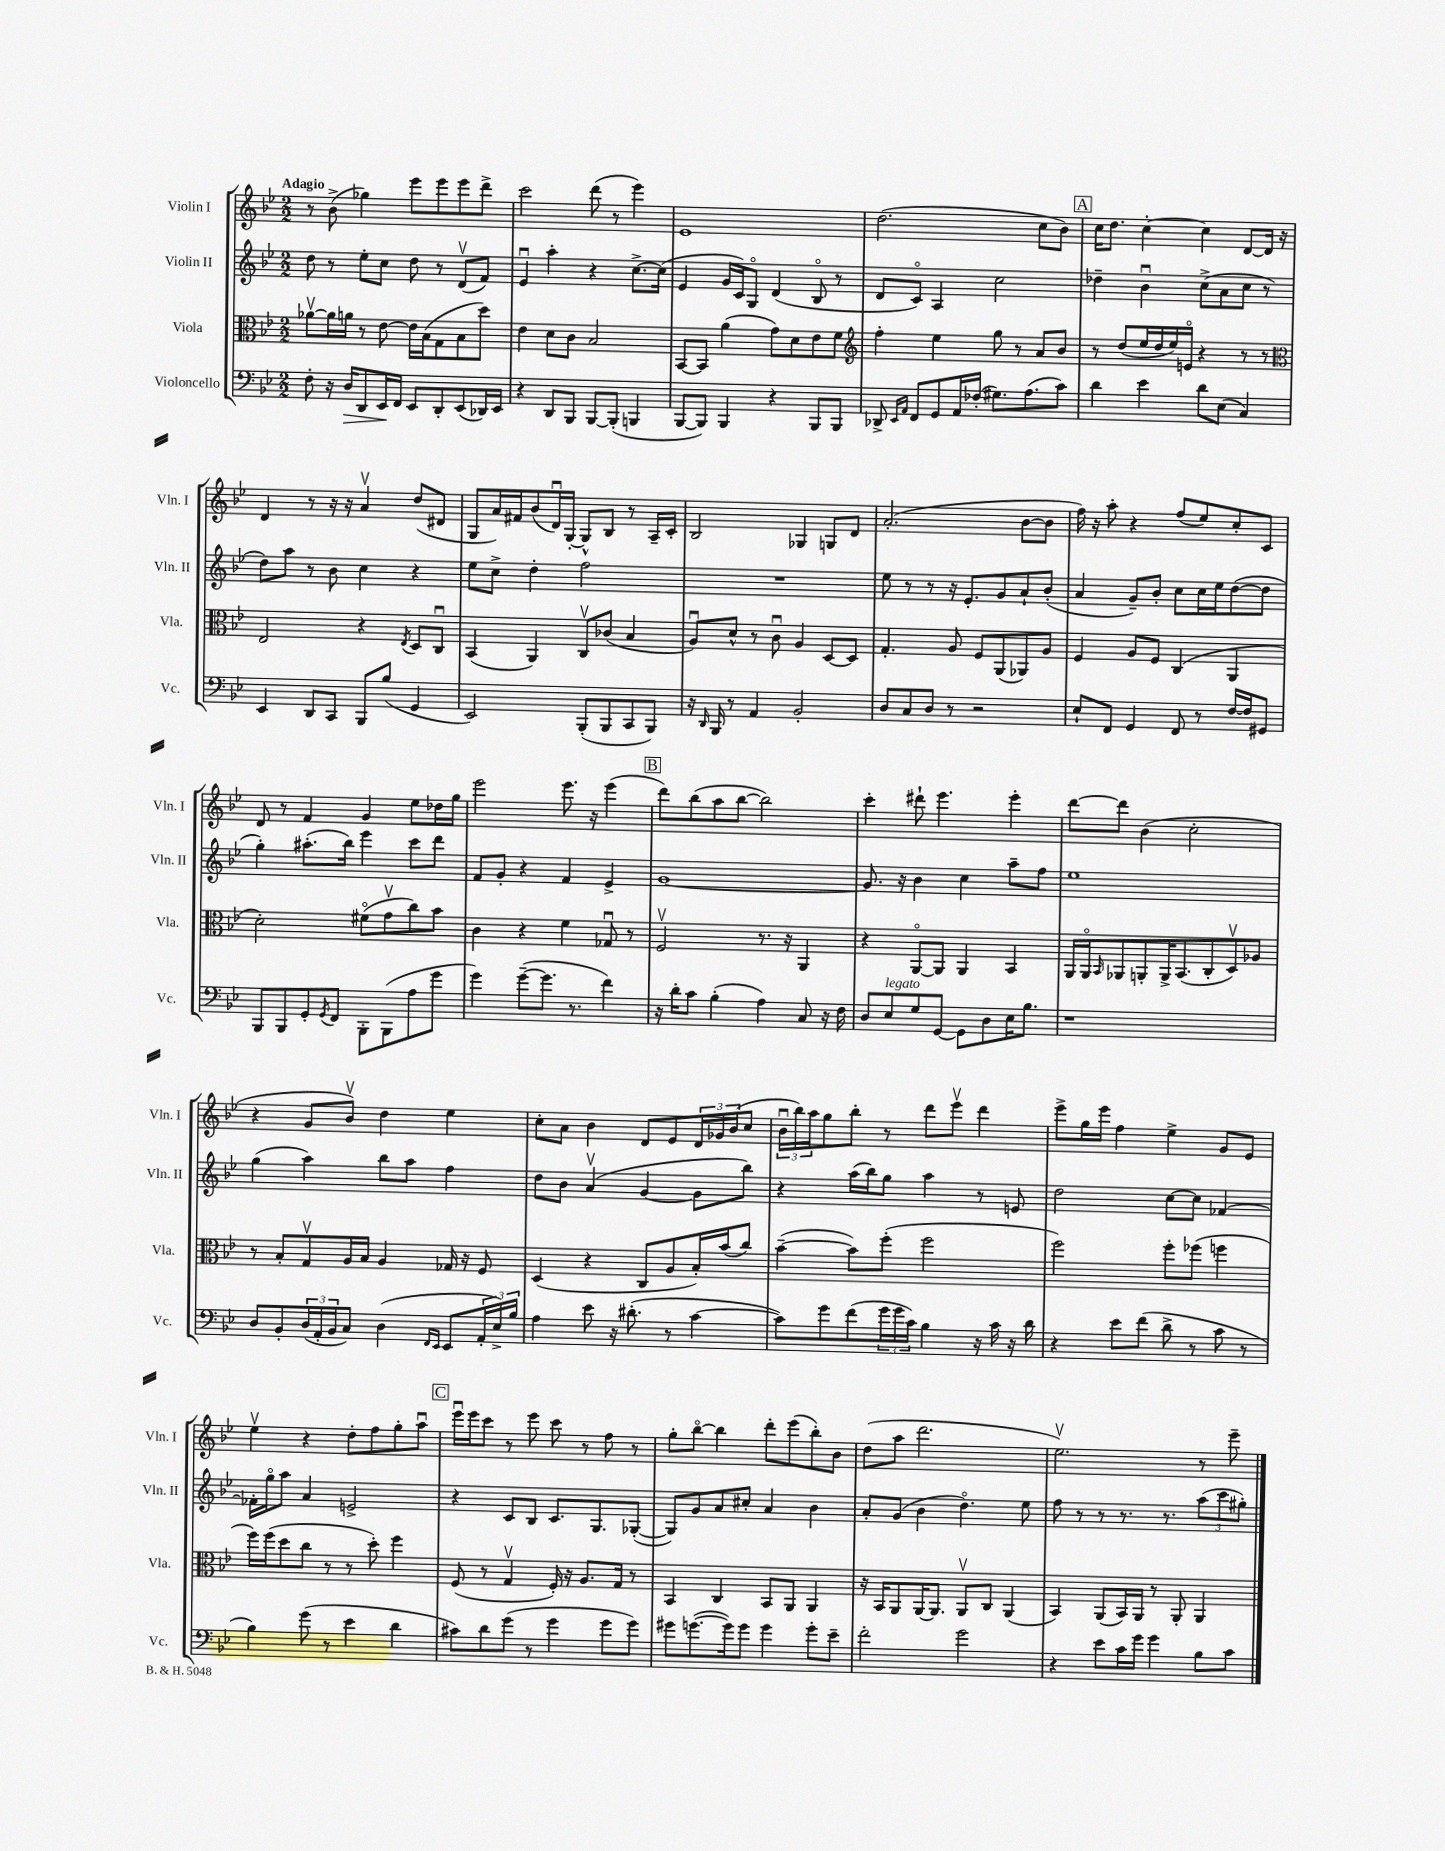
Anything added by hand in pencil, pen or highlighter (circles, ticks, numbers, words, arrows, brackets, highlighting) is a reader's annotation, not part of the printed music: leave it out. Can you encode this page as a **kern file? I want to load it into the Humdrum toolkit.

**kern	**dynam	**kern	**kern	**kern
*part4	*part4	*part3	*part2	*part1
*staff4	*staff4	*staff3	*staff2	*staff1
*I"Violoncello	*	*I"Viola	*I"Violin II	*I"Violin I
*I'Vc.	*	*I'Vla.	*I'Vln. II	*I'Vln. I
*clefF4	*	*clefC3	*clefG2	*clefG2
*k[b-e-]	*	*k[b-e-]	*k[b-e-]	*k[b-e-]
*M2/2	*	*M2/2	*M2/2	*M2/2
=1	=1	=1	=1	=1
!	!	!	!	!LO:TX:a:B:t=Adagio
8F'\	.	[8a-Xv\L	8dd\	8r
16r	.	16a-\L]	8r	(8b-^\
!	!LO:HP:b	!	!	!
16D/KL	>	16an\JJ	.	.
8DD/	.	8r	8ee-'\L	4gg-X\)
16EE-/L	.	[8e-\	8cc\J	.
16FF/JJ	]	.	.	.
8EE-/L	.	16e-\LL]	8dd\	8eee-\L
.	.	(16B-\J	.	.
8DD'/	.	8G\	8r	8eee-\
(8EE-/	.	8B-\	(8dv/L	8eee-\
16DD-X/L)	.	8dd\J)	8f/J)	8ddd^\J
16EE-/JJ	.	.	.	.
=2	=2	=2	=2	=2
4r	.	4e-\	4e-u/	2ccc\
8DD/L	.	8d\L	4aa'\	.
8BBB-/J	.	8c\J	.	.
[8BBB-/L	.	2B-/	4r	(8ddd\
(8BBB-'/J]	.	.	.	8r
4BBBn/	.	.	[8.cc^\L	4eee-\)
.	.	.	(16cc\Jk]	.
=3	=3	=3	=3	=3
[8BBB-/L	.	[8BB-/L	4e-/	1e-
8BBB-/J])	.	8BB-/J]	.	.
4BBB-/	.	(4a\	16g/LL	.
.	.	.	16c/J)	.
.	.	.	8G/J	.
4r	.	8g\L)	(4d/	.
.	.	8d\	.	.
8BBB-/L	.	8e-\	8B-/	.
8BBB-/J	.	8f\J	8r	.
=4	=4	=4	=4	=4
*	*	*clefG2	*	*
8DD-X^/	.	4ff'\	8d/L	(2.dd\
16qqEE-/LL	.	.	.	.
16qqAA/JJ	.	.	.	.
8FF/L	.	.	8c/J)	.
8GG/	.	4ee-\	4A/	.
16AA/L	.	.	.	.
(16F-X'/JJ	.	.	.	.
8.G#X\L)	.	8gg\	2cc\	.
.	.	8r	.	.
(8.A\	.	.	.	.
.	.	8a/L	.	8cc\L
8c\J)	.	8b-/J	.	8b-\J)
!!LO:REH:place=s1:t=A
=5	=5	=5	=5	=5
4d\	.	8r	4dd-X~\	16cc\KL
.	.	.	.	8.dd\J
.	.	(8dd/L	.	.
4e-\	.	16ee-/L	4b-u\	[4cc'\
.	.	16dd/	.	.
.	.	16ee-/)	.	.
.	.	16en/JJ	.	.
8d\L	.	4r	(8cc^\L	4cc\]
(8E-\J	.	.	8a\	.
4C/)	.	8r	8cc\J	[8d/L
.	.	8r	8r	16d/Jk]
.	.	.	.	16r
!!LO:LB:g=z
=6	=6	=6	=6	=6
*	*	*clefC3	*	*
4EE-/	.	2E-/	8dd\L)	4d/
.	.	.	8aa\J	.
8DD/L	.	.	8r	8r
8CC/J	.	.	8b-\	16r
.	.	.	.	16r
8BBB-/L	.	4r	4cc\	4av/
(8B-/J	.	.	.	.
.	.	8qE-/	.	.
4GG/	.	8D/L	4r	(8dd/L
.	.	8Cu/J	.	8d#X/J
=7	=7	=7	=7	=7
2EE-/)	.	(4BB-/	8ee-\L	8G/L
.	.	.	8cc^\J	16a/L)
.	.	.	.	16f#X/J
.	.	4AA/)	4dd'\	(8b-/
.	.	.	.	16du/L)
.	.	.	.	[16G'/JJ
(8BBB-'/L	.	8Cv/L	2ff\	8G^^/L]
8BBB-/	.	(8c-X/J	.	8B-/J
8CC/	.	4B-/	.	8r
8BBB-/J)	.	.	.	16A~/LL
.	.	.	.	16c'/JJ
=8	=8	=8	=8	=8
16r	.	8Au/L)	1r	2B-/
16qqDD/	.	.	.	.
16BBB-/	.	.	.	.
8r	.	8d^^/J	.	.
4AA/	.	8r	.	.
.	.	8cu\	.	.
2BB-'/	.	4A/	.	4G-X/
.	.	[8D/L	.	8Gn/L
.	.	8D/J]	.	8d/J
=9	=9	=9	=9	=9
8D/L	.	4.G'/	8ee-\	(2.a'/
8C/	.	.	8r	.
8D/J	.	.	8r	.
8r	.	8A/	16r	.
.	.	.	8.e-'/L	.
2r	.	8F/L	.	.
.	.	(8AA/	8g/	.
.	.	8AA-X/)	8a`/	[8b-\L
.	.	8A/J	(8b-'/J	8b-\J]
=10	=10	=10	=10	=10
8E-`/L	.	4F/	4a/	16ff\)
.	.	.	.	16r
8FF/J	.	.	.	8aa'\
4GG/	.	8A/L	8g~/L)	4r
.	.	8F/J	8b-'/J	.
8FF/	.	(4C/	8cc\L	(8ff/L
8r	.	.	16cc\L	8ee-/)
.	.	.	16ee-\J	.
[16F/LL	.	4AA/	([8dd\	8cc'/
16F/J]	.	.	.	.
8GG#X/J	.	.	8dd\J]	8c/J
!!LO:LB:g=z
=11	=11	=11	=11	=11
8BBB-/L	.	2d'\)	4gg'\)	8d/
8BBB-/	.	.	.	8r
8GG'/	.	.	(8.aa#X'\L	4f/
8qGG/	.	.	.	.
8FF/J	.	.	.	.
.	.	.	16bb-\Jk)	.
8BBB-'\L	.	(8f#X\L	4eee-\	4g/
(8BBB-\	.	8gv\	.	.
8A\	.	8cc\)	8ccc\L	8ee-\L
8g\J	.	8b-\J	8ddd\J	16dd-X\L
.	.	.	.	16gg\JJ
=12	=12	=12	=12	=12
4g\)	.	4c\	8f/L	2eee-\
.	.	.	8g'/J	.
([8g~\L	.	4r	4r	.
8.g\J]	.	.	.	.
.	.	4f\	4f/	8.eee-\
8.r	.	.	.	.
.	.	.	.	16r
4f\)	.	8G-Xu/	4e-^/	(4eee-\
.	.	8r	.	.
!!LO:REH:place=s1:t=B
=13	=13	=13	=13	=13
16r	.	2Fv/	[1g	8ddd\L)
16d'\KL	.	.	.	.
8c\J	.	.	.	(8bb-\
(4B-'\	.	.	.	8aa\
.	.	.	.	[8bb-\J
4A\)	.	8.r	.	2bb-\])
.	.	16r	.	.
8C/	.	4AA/	.	.
16r	.	.	.	.
16F\	.	.	.	.
=14	=14	=14	=14	=14
8D/L	.	4r	8.g/]	4ccc'\
!LO:TX:a:i:t=legato	!	!	!	!
8E-/	.	.	.	.
.	.	.	16r	.
8G/	.	[8AA/L	4b-\	8ddd#X`\
[8GG/J	.	8AA/J]	.	4.eee-\
8GG\L]	.	4AA/	4cc\	.
8D\	.	.	.	.
16E-\K	.	4BB-/	8aa~\L	4eee-'\
8.B-\J	.	.	.	.
.	.	.	8ff\J	.
=15	=15	=15	=15	=15
1r	.	16AA/LL	1ee-	[8ddd\L
.	.	16AA/J	.	.
.	.	16qqBB-/	.	.
.	.	8AA-X/	.	8ddd\J]
.	.	8AAn'/	.	(4b-\
.	.	16AA^/K	.	.
.	.	(8.BB-/	.	.
.	.	.	.	2cc'\
.	.	8C'/	.	.
.	.	8Dv/)	.	.
.	.	8A-X/J	.	.
!!LO:LB:g=z
=16	=16	=16	=16	=16
8D/L	.	8r	(4gg\	4r
8BB-'/	.	8B-'/L	.	.
(24D/L	.	8Gv/	4aa\)	8g/L
24AA'/	.	.	.	.
24BB-/J	.	.	.	.
8C/J)	.	16A/L	.	8b-v/J)
.	.	16B-/JJ	.	.
(4D\	.	4A/	8bb-\L	4dd\
.	.	.	8aa\J	.
16qqFF/LL	.	.	.	.
16qqEE-/JJ	.	.	.	.
8EE-/L	.	16G-X/	4ff\	4ee-\
.	.	16r	.	.
24AA'/L	.	8F/	.	.
24E-^/)	.	.	.	.
24B-/JJ	.	.	.	.
=17	=17	=17	=17	=17
4A\	.	(4D/	8dd\L	8cc'\L
.	.	.	8b-\J	8a\J
8e-\	.	4r	(4av/	4b-\
16r	.	.	.	.
(8.d#X'\	.	.	.	.
.	.	8C/L	[4g/	8d/L
8r	.	8A/	.	8e-/
[4c\	.	16B-'/L)	8g\L]	24d/L
.	.	.	.	24g-X/
.	.	(16b-/J	.	.
.	.	.	.	(24b-/J
.	.	8cc/J)	8bb-\J)	8cc/J
=18	=18	=18	=18	=18
8c\L])	.	([4b-~\	4r	24b-u\LL
.	.	.	.	24bb-\)
.	.	.	.	24aa\J
8g\	.	.	.	8gg\
(8f\	.	8b-\L])	(16aa\LL	8bb-'\J
.	.	.	16bb-\J)	.
24g\L	.	(8ff'\J	8gg\J	8r
24g\	.	.	.	.
24c\JJ)	.	.	.	.
4B-\	.	2ff\	4aa\	8ddd\L
.	.	.	.	8eee-v\J
16r	.	.	8r	4ddd\
16c\	.	.	.	.
16r	.	.	8en/	.
16d\	.	.	.	.
=19	=19	=19	=19	=19
4r	.	2ff\)	2dd\	8eee-^\L
.	.	.	.	16gg\L
.	.	.	.	16eee-\JJ
8e-\L	.	.	.	4ff\
(8f\J	.	.	.	.
8d^\	.	8ff'\L	[8cc\L	4ee-^\
8r	.	(8ff-X\J	8cc\J]	.
8c\	.	4ffn\	[4f-X/	8g/L
8r	.	.	.	8e-/J
!!LO:LB:g=z
=20	=20	=20	=20	=20
4B-\)	.	16ff\LL)	16f-X'\LL]	4ee-v\
.	.	(16ff\J	16gg\J	.
.	.	8dd\	8aa\J	.
(8g\	.	8cc\J	4a/	4r
8r	.	8r	.	.
4e-\	.	8r	2en^/	8dd'\L
.	.	8dd'\)	.	8ff\
4d\	.	4ff\	.	8gg'\
.	.	.	.	8aau\J
!!LO:REH:place=s1:t=C
=21	=21	=21	=21	=21
8c#X\L)	.	(8F/	4r	16eee-u\LL
.	.	.	.	16eee-\J
8d\	.	8r	.	8ccc\J
(8g\J	.	4Gv/	8c/L	8r
8r	.	.	8B-/J	8eee-\
4g\	.	16F'/)	8.c/L	8ccc\
.	.	16r	.	.
.	.	8.A/L	.	8r
.	.	.	8.G/	.
8g\L	.	.	.	8ff\
.	.	16G/Jk	.	.
8g\J)	.	8r	([8G-X'/J	8r
=22	=22	=22	=22	=22
8g#X\L	.	4BB-/	8G-/L])	8gg'\L
([8.gn\	.	.	8g/	[8bb-\J
.	.	4C/	8a/	4bb-\]
16g\k])	.	.	.	.
8g\J	.	.	8cc#X'/J	.
4g\	.	8BB-/L	4a/	8ddd'\L
.	.	8AA/J	.	(8eee-\
8g'\L	.	4AA/	4b-\	8bb-'\)
8e-~\J	.	.	.	8b-\J
=23	=23	=23	=23	=23
2f'\	.	16r	8a'/L	(8dd\L
.	.	16BB-/KL	.	.
.	.	8AA/	(8g/J	8aa\J
.	.	[16AA/K	4b-\	2.ddd\
.	.	8.AA/J]	.	.
2g\	.	8AAv/L	4.dd\)	.
.	.	8C/J	.	.
.	.	(4AA/	.	.
.	.	.	8ee-\	.
=24	=24	=24	=24	=24
4r	.	4BB-/)	8ff\	2.ee-v\)
.	.	.	8r	.
8e-\L	.	(8AA/L	8r	.
16c\L	.	16BB-/L)	8.r	.
16g\JJ	.	16AA/JJ	.	.
4g\	.	8r	.	.
.	.	.	8.r	.
.	.	8AA'/	.	.
8B-\L	.	4AA/	(12aa\L	8r
.	.	.	12ccc\	.
8c\J	.	.	.	8eee-~\
.	.	.	12gg#X'\J)	.
==	==	==	==	==
*-	*-	*-	*-	*-
